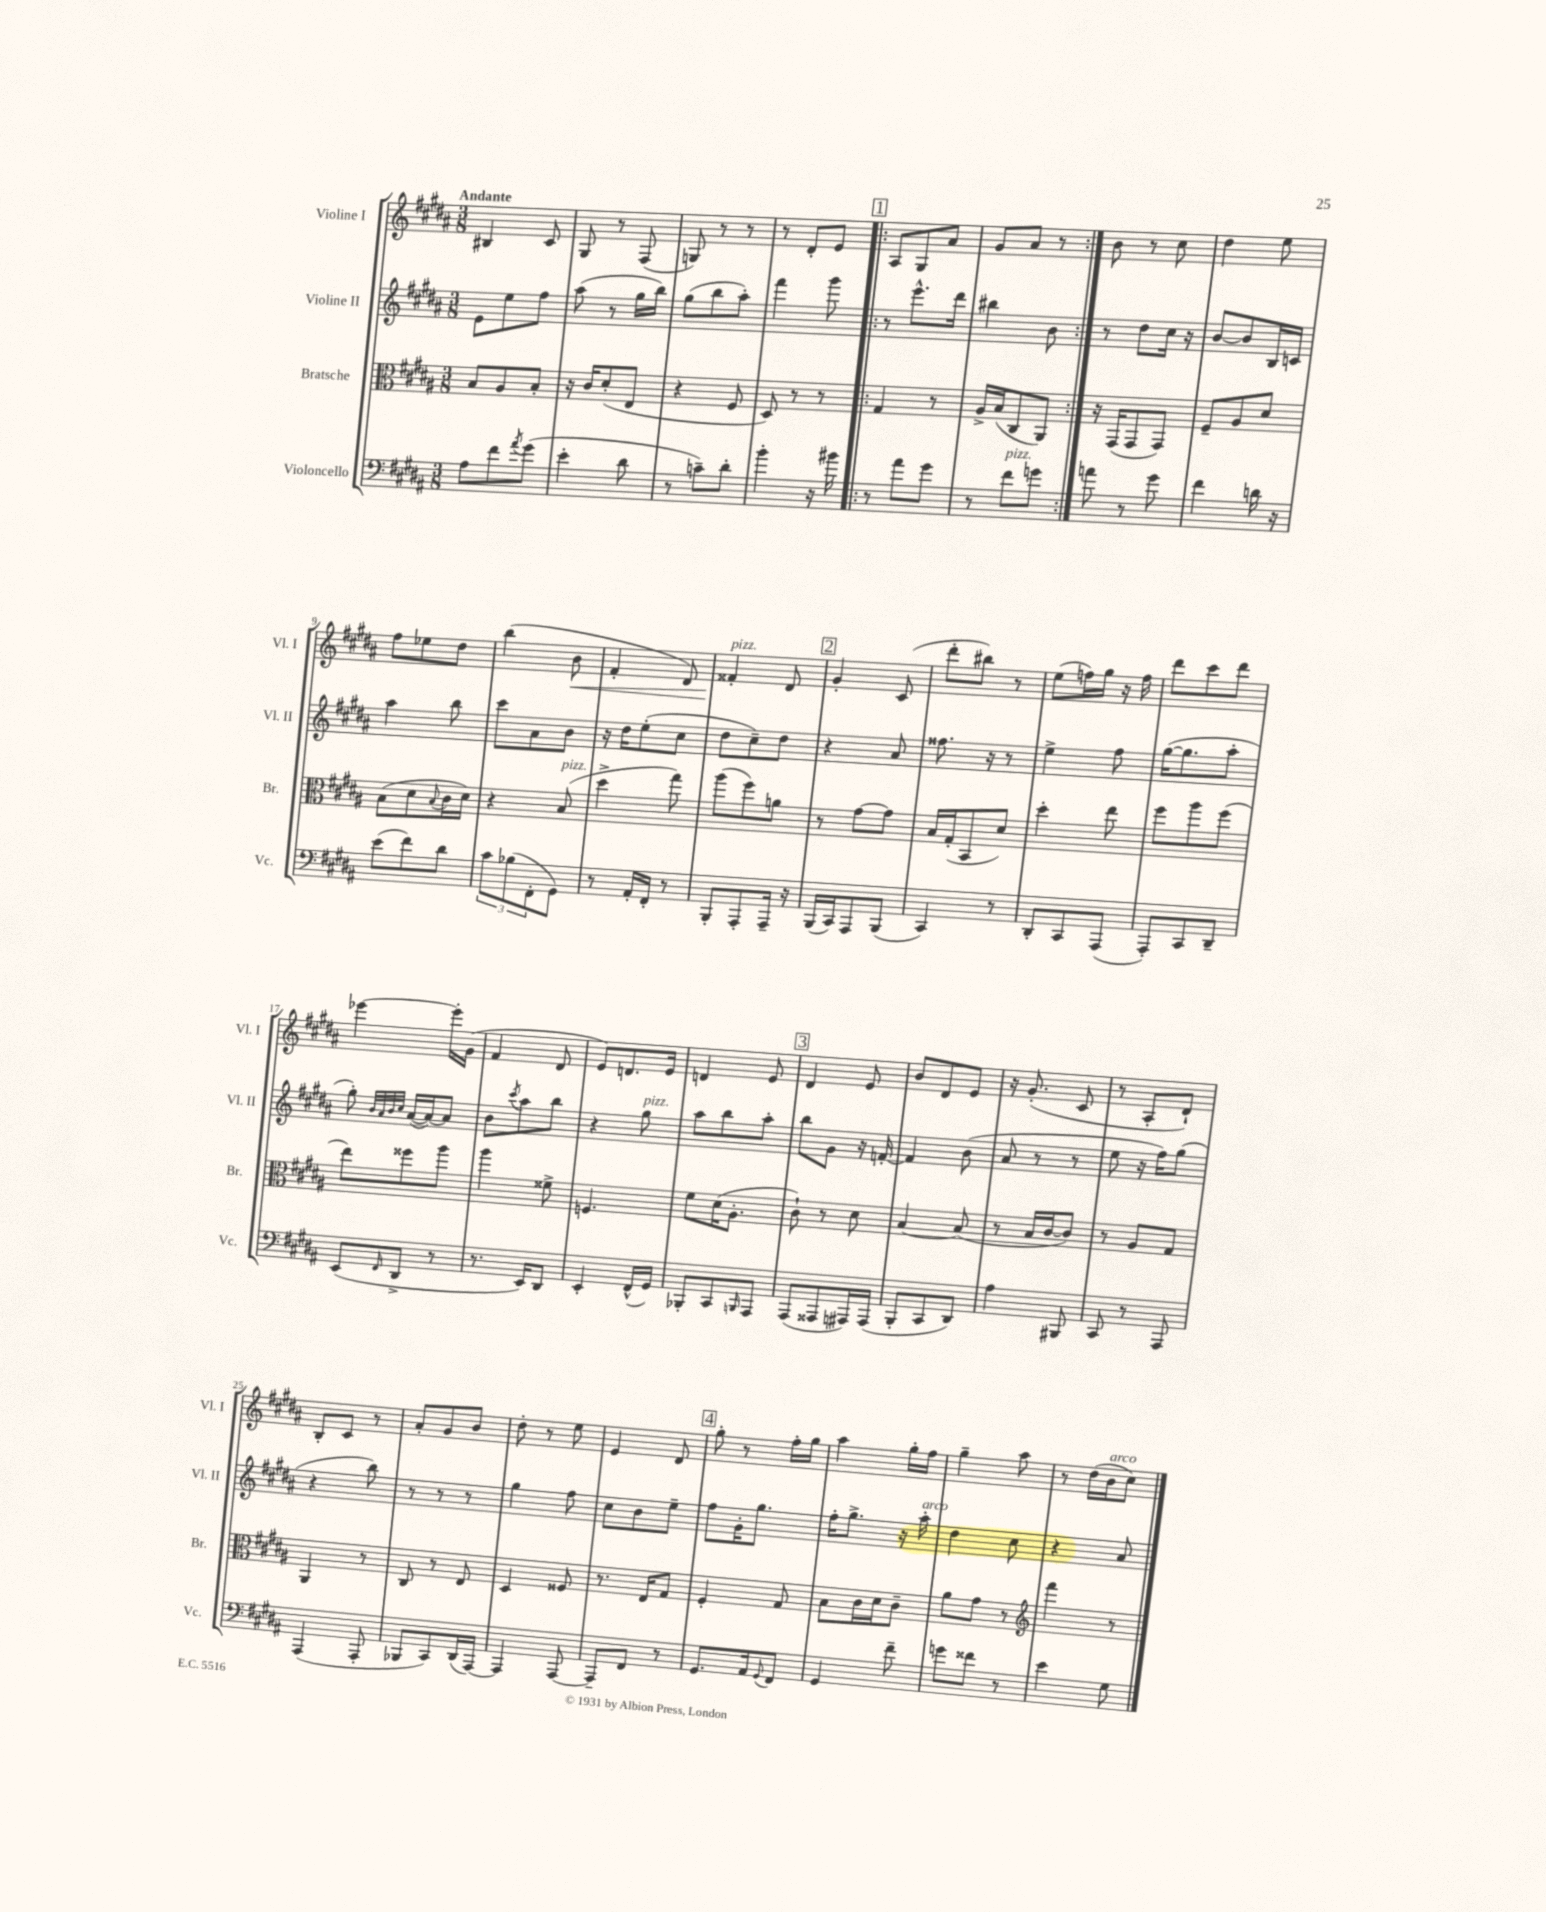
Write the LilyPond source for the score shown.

<<
\new StaffGroup <<
\new Staff = "s0" \with { instrumentName = "Violine I" shortInstrumentName = "Vl. I" } {
    \clef treble \key b \major \numericTimeSignature \time 3/8 \tempo "Andante"
    bis4 cis'8 |
    gis8 r8 fis8( |
    g8) r8 r8 |
    r8 dis'8-. e'8 |
    \repeat volta 2 { \mark \markup { \box "1" } ais8 gis8 ais'8 |
    gis'8 ais'8 r8 | }
    b'8 r8 cis''8 |
    dis''4 e''8 |
    fis''8 ees''8 dis''8 |
    b''4( b'8\< |
    fis'4-. dis'8) |
    fisis'4-.\!^\markup { \italic "pizz." } dis'8 |
    \mark \markup { \box "2" } gis'4-. cis'8( |
    dis'''8-. bis''8) r8 |
    e''8( f''16) gis''16 r16 f''16 |
    dis'''8 cis'''8 dis'''8 |
    ees'''4~ ees'''16-. gis'16( |
    fis'4 dis'8 |
    e'8) d'8. e'16 |
    d'4 e'8 |
    \mark \markup { \box "3" } dis'4 e'8 |
    b'8 dis'8 e'8 |
    r16 gis'8.-.( cis'8 |
    r8 ais8-. dis'8-!) |
    b8-. cis'8 r8 |
    ais'8-. gis'8 b'8 |
    dis''8-. r8 e''8 |
    e'4 dis'8 |
    \mark \markup { \box "4" } gis''8-. r8 fis''16-. gis''16 |
    ais''4 gis''16-. fis''16 |
    gis''4-- ais''8 |
    r8 dis''16( b'16^\markup { \italic "arco" } cis''8) \bar "|." |
}
\new Staff = "s1" \with { instrumentName = "Violine II" shortInstrumentName = "Vl. II" } {
    \clef treble \key b \major \numericTimeSignature \time 3/8
    e'8 e''8 fis''8 |
    ais''8( r8 gis''16 b''16) |
    gis''8( b''8 ais''8-.) |
    fis'''4 gis'''8 |
    \repeat volta 2 { \mark \markup { \box "1" } r8 e'''8.-^ dis'''16 |
    bis''4 b'8 | }
    r8 dis''8 cis''16 r16 |
    b'8~ b'8 b16 c'16 |
    ais''4 b''8 |
    cis'''8 ais'8 b'8 |
    r16 dis''16 e''8-.( cis''8 |
    dis''8 cis''8--) dis''8 |
    \mark \markup { \box "2" } r4 ais'8 |
    fisis''8. r16 r8 |
    e''4-> fis''8 |
    gis''16~( gis''8. ais''8-. |
    gis''8-.) \grace { b'32 ais'32 b'32 cis''32 } ais'16~( ais'16~) ais'8 |
    b'8 \acciaccatura { cis'''8 } ais''8 b''8 |
    r4 gis''8^\markup { \italic "pizz." } |
    ais''8 b''8 ais''8-. |
    \mark \markup { \box "3" } b''8 gis'8 r16 f'16~-. |
    f'4 b'8( |
    ais'8 r8 r8 |
    e''8 r16 fis''16) gis''8( |
    r4 b''8) |
    r8 r8 r8 |
    gis''4 fis''8 |
    cis''8 b'8 e''8-- |
    \mark \markup { \box "4" } fis''8 gis'16-. gis''8. |
    fis''16-. gis''8.-> r16 ais''16-.^\markup { \italic "arco" } |
    dis''4 cis''8 |
    r4 ais'8 \bar "|." |
}
\new Staff = "s2" \with { instrumentName = "Bratsche" shortInstrumentName = "Br." } {
    \clef alto \key b \major \numericTimeSignature \time 3/8
    b8 ais8 b8-. |
    r16 cis'16 dis'8-.( e8 |
    r4 fis8 |
    dis8) r8 r8 |
    \repeat volta 2 { \mark \markup { \box "1" } gis4 r8 |
    ais16-> b16( cis8 ais,8) | }
    r16 gis,16( gis,8 gis,8) |
    fis8-- ais8 dis'8 |
    b8( dis'8 \appoggiatura { b8 } cis'16 dis'16) |
    r4 b8^\markup { \italic "pizz." }( |
    dis''4-> gis''8) |
    ais''8( fis''8) a'8 |
    \mark \markup { \box "2" } r8 gis'8~ gis'8 |
    b16 gis16-.( b,8 dis'8) |
    dis''4-. e''8 |
    fis''8 ais''8 fis''8( |
    e''8) fisis''8 ais''8 |
    ais''4 fisis'8-> |
    f4. |
    fis'8 dis'16( ais8.-. |
    \mark \markup { \box "3" } cis'8-!) r8 dis'8 |
    b4~ b8( |
    r8 b16 cis'16~ cis'8) |
    r8 ais8 gis8 |
    ais,4 r8 |
    cis8 r8 e8 |
    dis4 fisis8 |
    r8. e16 gis8 |
    \mark \markup { \box "4" } fis4-. gis8 |
    b8 cis'16 dis'16 cis'8-- |
    ais'8 gis'8 r8 |
    \clef treble fis'''4 r8 \bar "|." |
}
\new Staff = "s3" \with { instrumentName = "Violoncello" shortInstrumentName = "Vc." } {
    \clef bass \key b \major \numericTimeSignature \time 3/8
    ais8 fis'8 \acciaccatura { ais'8 } gis'8( |
    e'4-. dis'8 |
    r8 c'8--) dis'8-. |
    b'4-. r16 bis'16 |
    \repeat volta 2 { \mark \markup { \box "1" } r8 ais'8 gis'8 |
    r8 fis'8^\markup { \italic "pizz." } g'8 | }
    a'8 r8 gis'8 |
    fis'4 d'16 r16 |
    e'8( fis'8) dis'8 |
    \tuplet 3/2 { cis'8 bes8( fis,8-. } gis,8) |
    r8 ais,16-. fis,16-. r8 |
    b,,8-. ais,,8-. ais,,16-- r16 |
    \mark \markup { \box "2" } b,,16( cis,16) ais,,8 b,,8( |
    cis,4) r8 |
    dis,8-. cis,8 ais,,8( |
    ais,,8-.) cis,8 dis,8-- |
    e,8( \grace { fis,16 } dis,8-> r8 |
    r8. e,16) dis,8 |
    e,4-. fis,16-^( gis,16) |
    bes,,8-. cis,8 \grace { b,,16 } ais,,8 |
    \mark \markup { \box "3" } ais,,8( aisis,,8 ais,,16) ais,,16( |
    b,,8-. cis,8 dis,8) |
    ais4 bis,,8 |
    cis,8 r8 ais,,8 |
    ais,,4( ais,,8-. |
    bes,,8 cis,8) dis,16( ais,,16~) |
    ais,,4 ais,,8~ |
    ais,,8-- fis,8 r8 |
    \mark \markup { \box "4" } gis,8. ais,16 \appoggiatura { gis,8 } fis,8 |
    gis,4 fis'8-- |
    g'8 fisis'8 r8 |
    e'4 gis8 \bar "|." |
}
>>
>>
